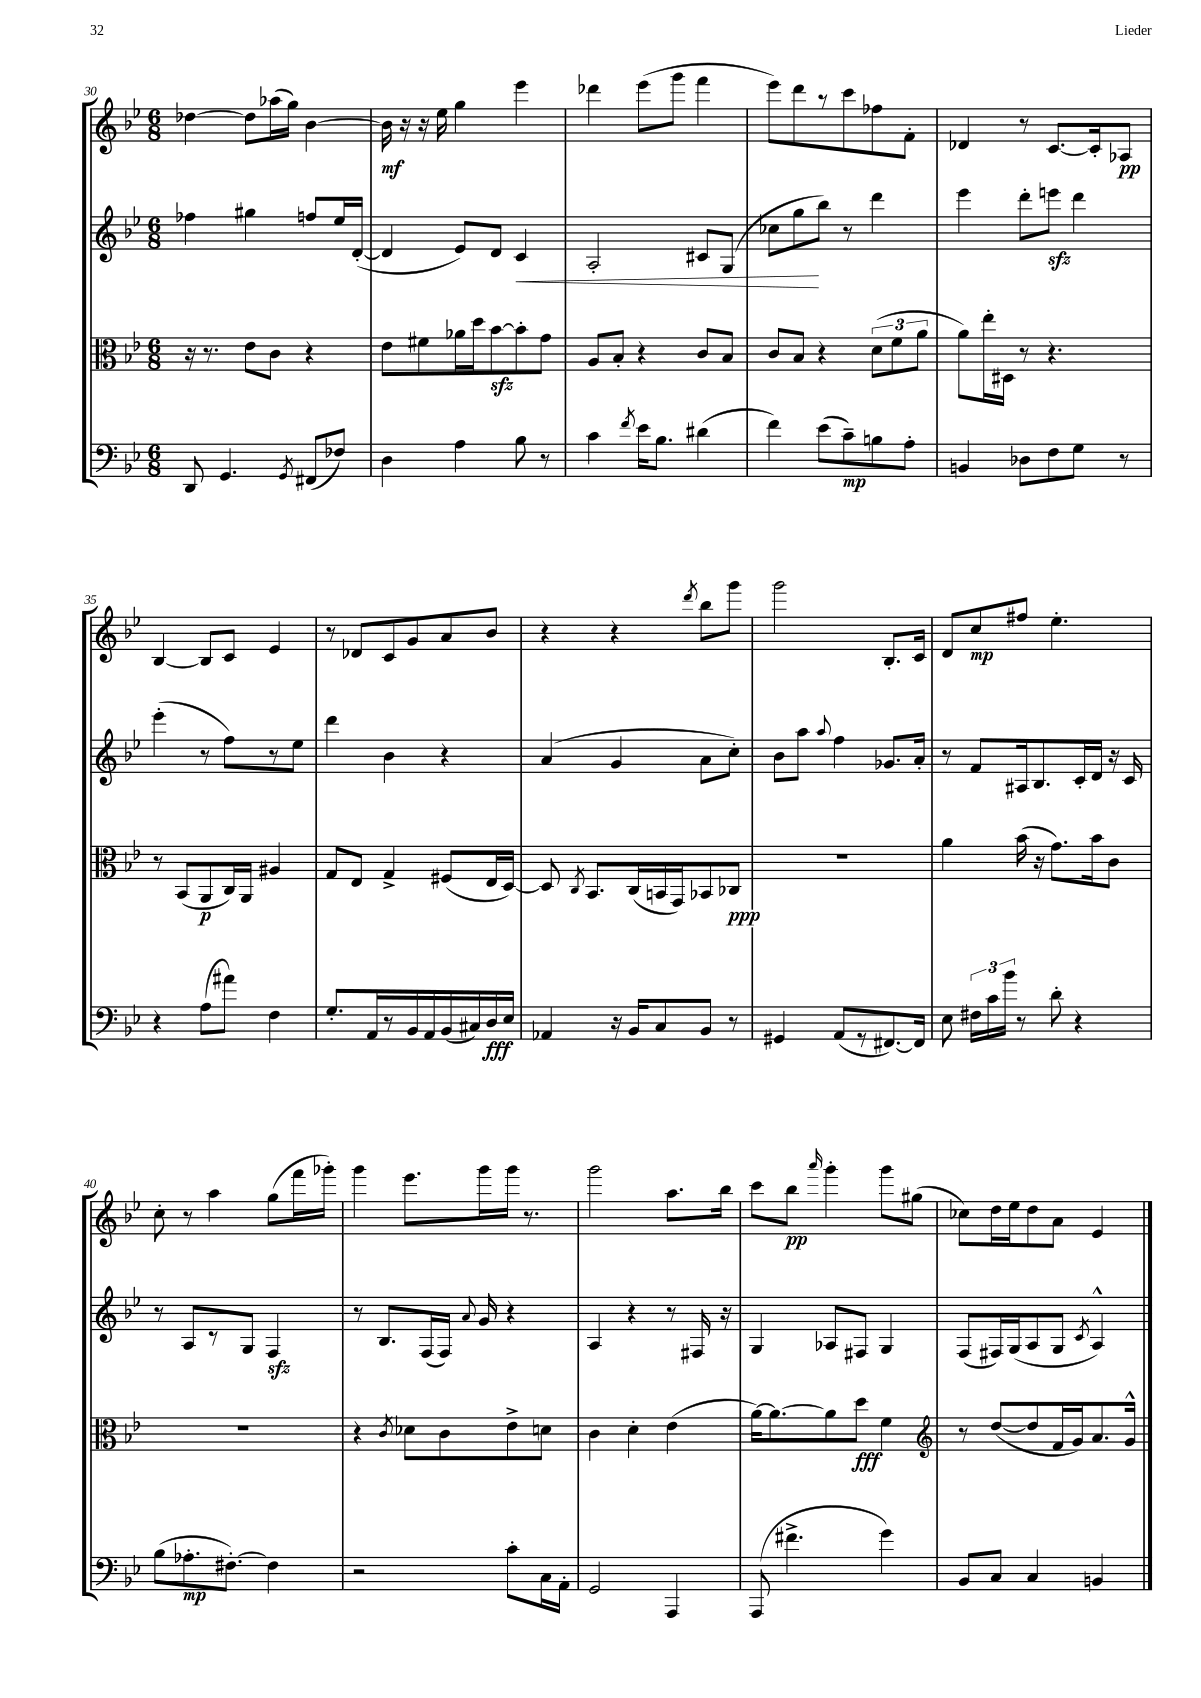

**kern	**kern	**kern	**kern
*staff4	*staff3	*staff2	*staff1
*clefF4	*clefC3	*clefG2	*clefG2
*k[b-e-]	*k[b-e-]	*k[b-e-]	*k[b-e-]
*M6/8	*M6/8	*M6/8	*M6/8
8DD	16r	4ff-	[4dd-
.	8.r	.	.
4.GG	.	.	.
.	8e-	4gg#	8dd-]
.	8c	.	(16aa-
.	.	.	16gg)
8qGG	.	.	.
(8FF#	4r	8ff	[4b-
8F-)	.	16ee-	.
.	.	([16d'	.
=	=	=	=
4D	8e-	4d]	16b-]
.	.	.	16r
.	8f#	.	16r
.	.	.	16ee-
4A	16a-	8e-)	4gg
.	16dd	.	.
.	[8b-	8d	.
8B-	8b-']	4c	4eee-
8r	8g	.	.
=	=	=	=
4c	8A	2A'	4ddd-
.	8B-'	.	.
8qf	.	.	.
16e-	4r	.	(8eee-
8.B-	.	.	.
.	.	.	8ggg
(4d#	8c	8c#	4fff
.	8B-	(8G	.
=	=	=	=
4f)	8c	8cc-	8eee-)
.	8B-	8gg	8ddd
(8e-	4r	8bb-)	8r
8c~)	.	8r	8ccc
8B	(12d	4ddd	8ff-
.	12f	.	.
8A'	.	.	8f'
.	12a	.	.
=	=	=	=
4BB	8a)	4eee-	4d-
.	16ee-'	.	.
.	16D#	.	.
8D-	8r	8ddd'	8r
8F	4.r	8eee	[8.c
8G	.	4ddd	.
.	.	.	16c']
8r	.	.	8A-
=	=	=	=
4r	8r	(4eee-'	[4B-
.	(8BB-	.	.
(8A	8AA	8r	8B-]
8a#)	16C)	8ff)	8c
.	16AA	.	.
4F	4A#	8r	4e-
.	.	8ee-	.
=	=	=	=
8.G'	8G	4ddd	8r
.	8E-	.	8d-
16AA	.	.	.
8r	4G^	4b-	8c
16BB-	.	.	8g
16AA	.	.	.
(16BB-	(8F#	4r	8a
16C#)	.	.	.
16D	16E-	.	8b-
16E-	[16D)	.	.
=	=	=	=
4AA-	8D]	(4a	4r
.	8qC	.	.
.	8.BB-	.	.
16r	.	4g	4r
16BB-	(16C	.	.
8C	16BB	.	.
.	16GG)	.	.
.	.	.	8qddd
8BB-	8BB-	8a	8bb-
8r	8C-	8cc')	8ggg
=	=	=	=
4GG#	2.r	8b-	2ggg
.	.	8aa	.
.	.	8qqaa	.
(8AA	.	4ff	.
8r	.	.	.
[8.FF#)	.	8.g-	8.B-'
16FF#]	.	16a'	16c
=	=	=	=
8E-	4a	8r	8d
24F#	.	8f	8cc
24c	.	.	.
24b-	.	.	.
8r	(16b-	16A#	8ff#
.	16r	8.B-	.
8d'	8.g)	.	4.ee-'
4r	.	16c'	.
.	16b-	16d	.
.	8c	16r	.
.	.	16c	.
=	=	=	=
(8B-	2.r	8r	8cc'
8.A-'	.	8A	8r
.	.	8r	4aa
[8.F#')	.	.	.
.	.	8G	.
4F#]	.	4F	(8gg
.	.	.	16fff
.	.	.	16ggg-')
=	=	=	=
2r	4r	8r	4ggg
.	.	8.B-	.
.	8qc	.	.
.	8d-	.	8.eee-
.	.	(16F	.
.	8c	16F)	.
.	.	8qqa	.
.	.	16g	16ggg
8c'	8e-^	4r	16ggg
.	.	.	8.r
16C	8d	.	.
16AA'	.	.	.
=	=	=	=
2GG	4c	4A	2ggg
.	4d'	4r	.
4AAA	(4e-	8r	8.aa
.	.	16F#	.
.	.	16r	16bb-
=	=	=	=
(8AAA	[16a)	4G	8ccc
.	8.a_	.	.
4.f#^	.	.	8bb-
.	.	.	16qqaaa
.	8a]	8A-	4ggg'
.	8dd	8F#	.
4g)	4f	4G	8ggg
.	.	.	(8gg#
=	=	=	=
*	*clefG2	*	*
8BB-	8r	(8F	8cc-)
8C	([8dd	16F#)	16dd
.	.	(16G	16ee-
4C	8dd]	8A	8dd
.	16f	8G	8a
.	16g)	.	.
.	.	8qc	.
4BB	8.a	4A^^)	4e-
.	16g^^	.	.
==	==	==	==
*-	*-	*-	*-
